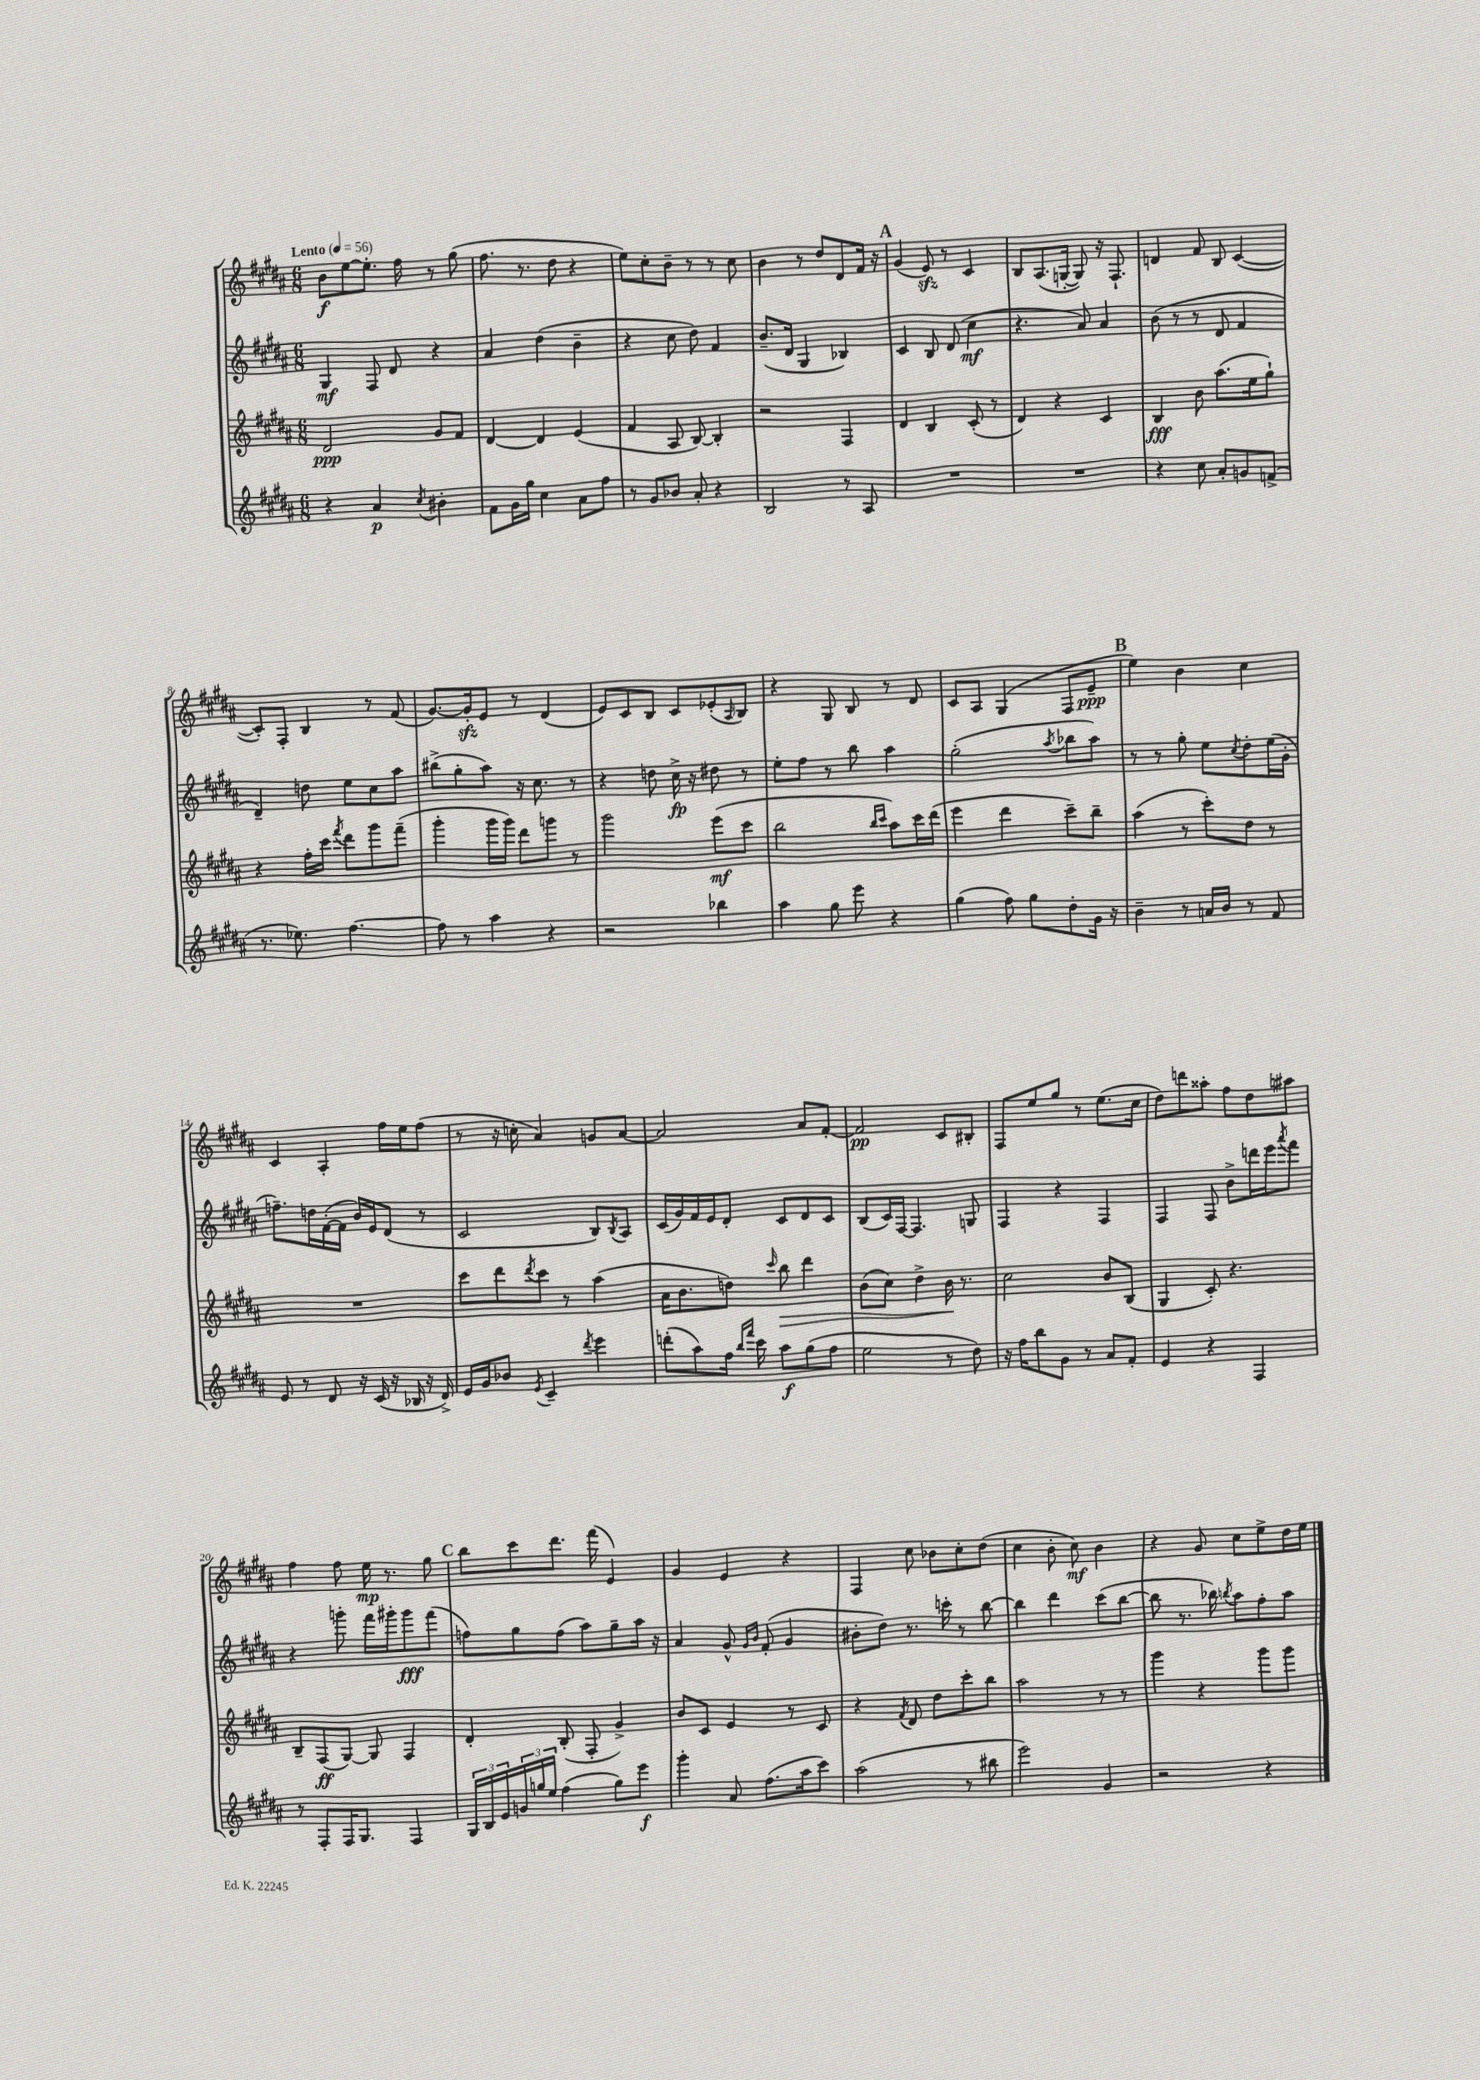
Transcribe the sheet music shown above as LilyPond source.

<<
\new StaffGroup <<
\new Staff = "s0" {
    \clef treble \key b \major \numericTimeSignature \time 6/8 \tempo "Lento" 4 = 56
    b'8\f e''8~ e''8.-. fis''16 r8 gis''8( |
    fis''8. r8. dis''8 r4 |
    e''8) cis''8-. b'8-- r8 r8 cis''8 |
    b'4 r8 dis''8 dis'8 fis'16 r16 |
    \mark \markup { \bold "A" } gis'4( e'8\sfz) r8 cis'4 |
    b8 ais8.( g16~-. g8) r16 fis8.-! |
    d'4 fis'8 b8 cis'4~( |
    cis'8-.) fis8-. b4 r8 fis'8( |
    gis'8.~) gis'16-.\sfz e'8 r8 dis'4( |
    e'8) cis'8 b8 cis'8 ees'8-.( \grace { ais16 } b8) |
    r4 gis8 b8 r8 dis'8 |
    cis'8 ais8 gis4( fis8 e'8--\ppp |
    \mark \markup { \bold "B" } e''4) b'4 cis''4 |
    cis'4 ais4-. fis''16 e''16 fis''8( |
    r8 r16 c''16-. ais'4) g'8 ais'8~ |
    ais'2 ais'8 fis'8~-. |
    fis'2\pp cis'8 bis8-. |
    fis8 e''8 gis''8 r8 e''8.( cis''16 |
    dis''8) d'''8 aisis''8-. fis''8 dis''8 ais''8 |
    fis''4 fis''8 e''16\mp r8. gis''8 |
    \mark \markup { \bold "C" } b''8 cis'''8 dis'''8. fis'''16( e'4) |
    gis'4 e'4 r4 |
    fis4 cis''8 bes'8 cis''8-. dis''8( |
    cis''4 b'8-. cis''8\mf) b'4 |
    r4 gis'8 cis''8 e''8-> dis''16 e''16 \bar "|." |
}
\new Staff = "s1" {
    \clef treble \key b \major \numericTimeSignature \time 6/8
    gis4\mf fis8 dis'8 r4 |
    ais'4 dis''4( b'4-- |
    r4 cis''8 dis''8) fis'4 |
    b'8.--( dis'16 gis4 bes4) |
    \mark \markup { \bold "A" } cis'4 b8 dis'8( cis''4\mf |
    r4. ais'8) ais'4 |
    b'8( r8 r8 dis'8 fis'4 |
    dis'4--) d''8 e''8 cis''8 ais''8 |
    bis''8->( gis''8-. ais''8) r16 cis''8. r8 |
    r4 d''8 cis''16->\fp r16 dis''8 r8 |
    e''8-. fis''8 r8 b''8 ais''4 |
    gis''2-.( \acciaccatura { ais''8 } bes''8 ais''8) |
    \mark \markup { \bold "B" } r8 r8 gis''8-. e''8 \acciaccatura { cis''8 } dis''8-. e''16( gis'16-. |
    f''8.--) d''16 fis'16~-.( fis'16 b'16) e'16 dis'8( r8 |
    cis'2 b8) \acciaccatura { b8 } ais8 |
    cis'16( gis'16) fis'16 e'16 dis'8-. cis'8 dis'8 cis'8 |
    b8( cis'16) fis16~ fis4. g8 |
    fis4 r4 fis4 |
    fis4 fis8 b'8-> d'''16 e'''16 \acciaccatura { ais'''8 } fis'''8 |
    r4 g'''8-. fis'''16 gis'''16-. gis'''8\fff fis'''8( |
    \mark \markup { \bold "C" } f''8) gis''8 f''8( ais''8) gis''8-- ais''16 r16 |
    ais'4 gis'8-^ \grace { gis'16 b'16 } fis'8-.( gis'4 |
    bis'8-. dis''8) r8. c'''16-. r8 b''8~ |
    b''4 dis'''4 cis'''8( b''8~ |
    b''8 r8. bes''16) \acciaccatura { b''8 } ais''8 fis''8-. ais''8 \bar "|." |
}
\new Staff = "s2" {
    \clef treble \key b \major \numericTimeSignature \time 6/8
    dis'2\ppp gis'8 fis'8 |
    dis'4~ dis'4 e'4( |
    fis'4 ais8 b8~) b4-. |
    r2 fis4 |
    \mark \markup { \bold "A" } dis'4 b4 cis'8-.( r8 |
    dis'4) r4 cis'4 |
    b4\fff b'8 ais''8.( e''16 gis''8-!) |
    r4 fis''16-. cis'''16 \acciaccatura { fis'''8 } dis'''8 gis'''8 fis'''8--( |
    gis'''4-. gis'''16 gis'''16) dis'''8 g'''8 r8 |
    gis'''2 e'''8\mf( cis'''8 |
    b''2 \grace { b''16 cis'''16 } ais''8) cis'''16 dis'''16( |
    e'''4 dis'''4 cis'''8--) b''8-- |
    \mark \markup { \bold "B" } ais''4( r8 cis'''8-.) dis''8 r8 |
    R2. |
    cis'''8 dis'''8 \acciaccatura { dis'''8 } cis'''8 r8 ais''4( |
    ais'16 b'8. d''8) \grace { cis'''16 } b''8\> dis'''4 |
    b'8( cis''8) dis''4-> b'16\! r8. |
    cis''2 b'8 b8( |
    gis4 cis'8-.) r4. |
    b8-- fis8\ff( gis8~) gis8 fis4 |
    \mark \markup { \bold "C" } dis'4-. b8-.( fis8-. gis'4->) |
    b'8 cis'8 e'4 r8 cis'8 |
    r4 \acciaccatura { fis'8 } dis'8 dis''8 cis'''8-. b''8 |
    ais''2 r8 r8 |
    gis'''4 r4 gis'''8 gis'''8 \bar "|." |
}
\new Staff = "s3" {
    \clef treble \key b \major \numericTimeSignature \time 6/8
    r4 ais'4\p \acciaccatura { cis''8 } bis'4-. |
    fis'8 gis'16 gis''16 cis''4 ais'8 fis''8 |
    r8 gis'8 bes'8 ais'8-. r4 |
    b2 r8 ais8 |
    \mark \markup { \bold "A" } R2. |
    R2. |
    r4 cis''8 ais'8-. g'8 f'8->( |
    r8. ees''8.) fis''4.~ |
    fis''8 r8 ais''4 r4 |
    r2 bes''4 |
    ais''4 gis''8 e'''8 r4 |
    gis''4( fis''8) gis''8 dis''8-. gis'16 r16 |
    \mark \markup { \bold "B" } b'4-- r8 a'16 b'16 r8 fis'8 |
    e'8 r8 dis'8 r16 cis'16( r16 bes16 r16 dis'16->) |
    e'16 gis'16 bes'8 \acciaccatura { e'8 } cis'4-- \acciaccatura { dis'''8 } e'''4 |
    d'''8-.( ais''8) fis''16 \grace { b''16 fis'''16 } cis'''16 ais''8\f gis''8( fis''8 |
    e''2 r8 dis''8) |
    r16 fis''16 b''8 gis'8 r8 ais'8 fis'8-. |
    e'4 r4 fis4 |
    r8 fis8-. fis16 gis8. fis4 |
    \mark \markup { \bold "C" } \tuplet 3/2 { gis16 b16 e'16 } \tuplet 3/2 { g'16 g''16 e''16 } fis''4( g''8) e'''8\f |
    gis'''4-. ais'8 fis''8.( ais''16 cis'''8) |
    ais''2( r8 bis''8 |
    e'''2) gis'4 |
    r2 r4 \bar "|." |
}
>>
>>
